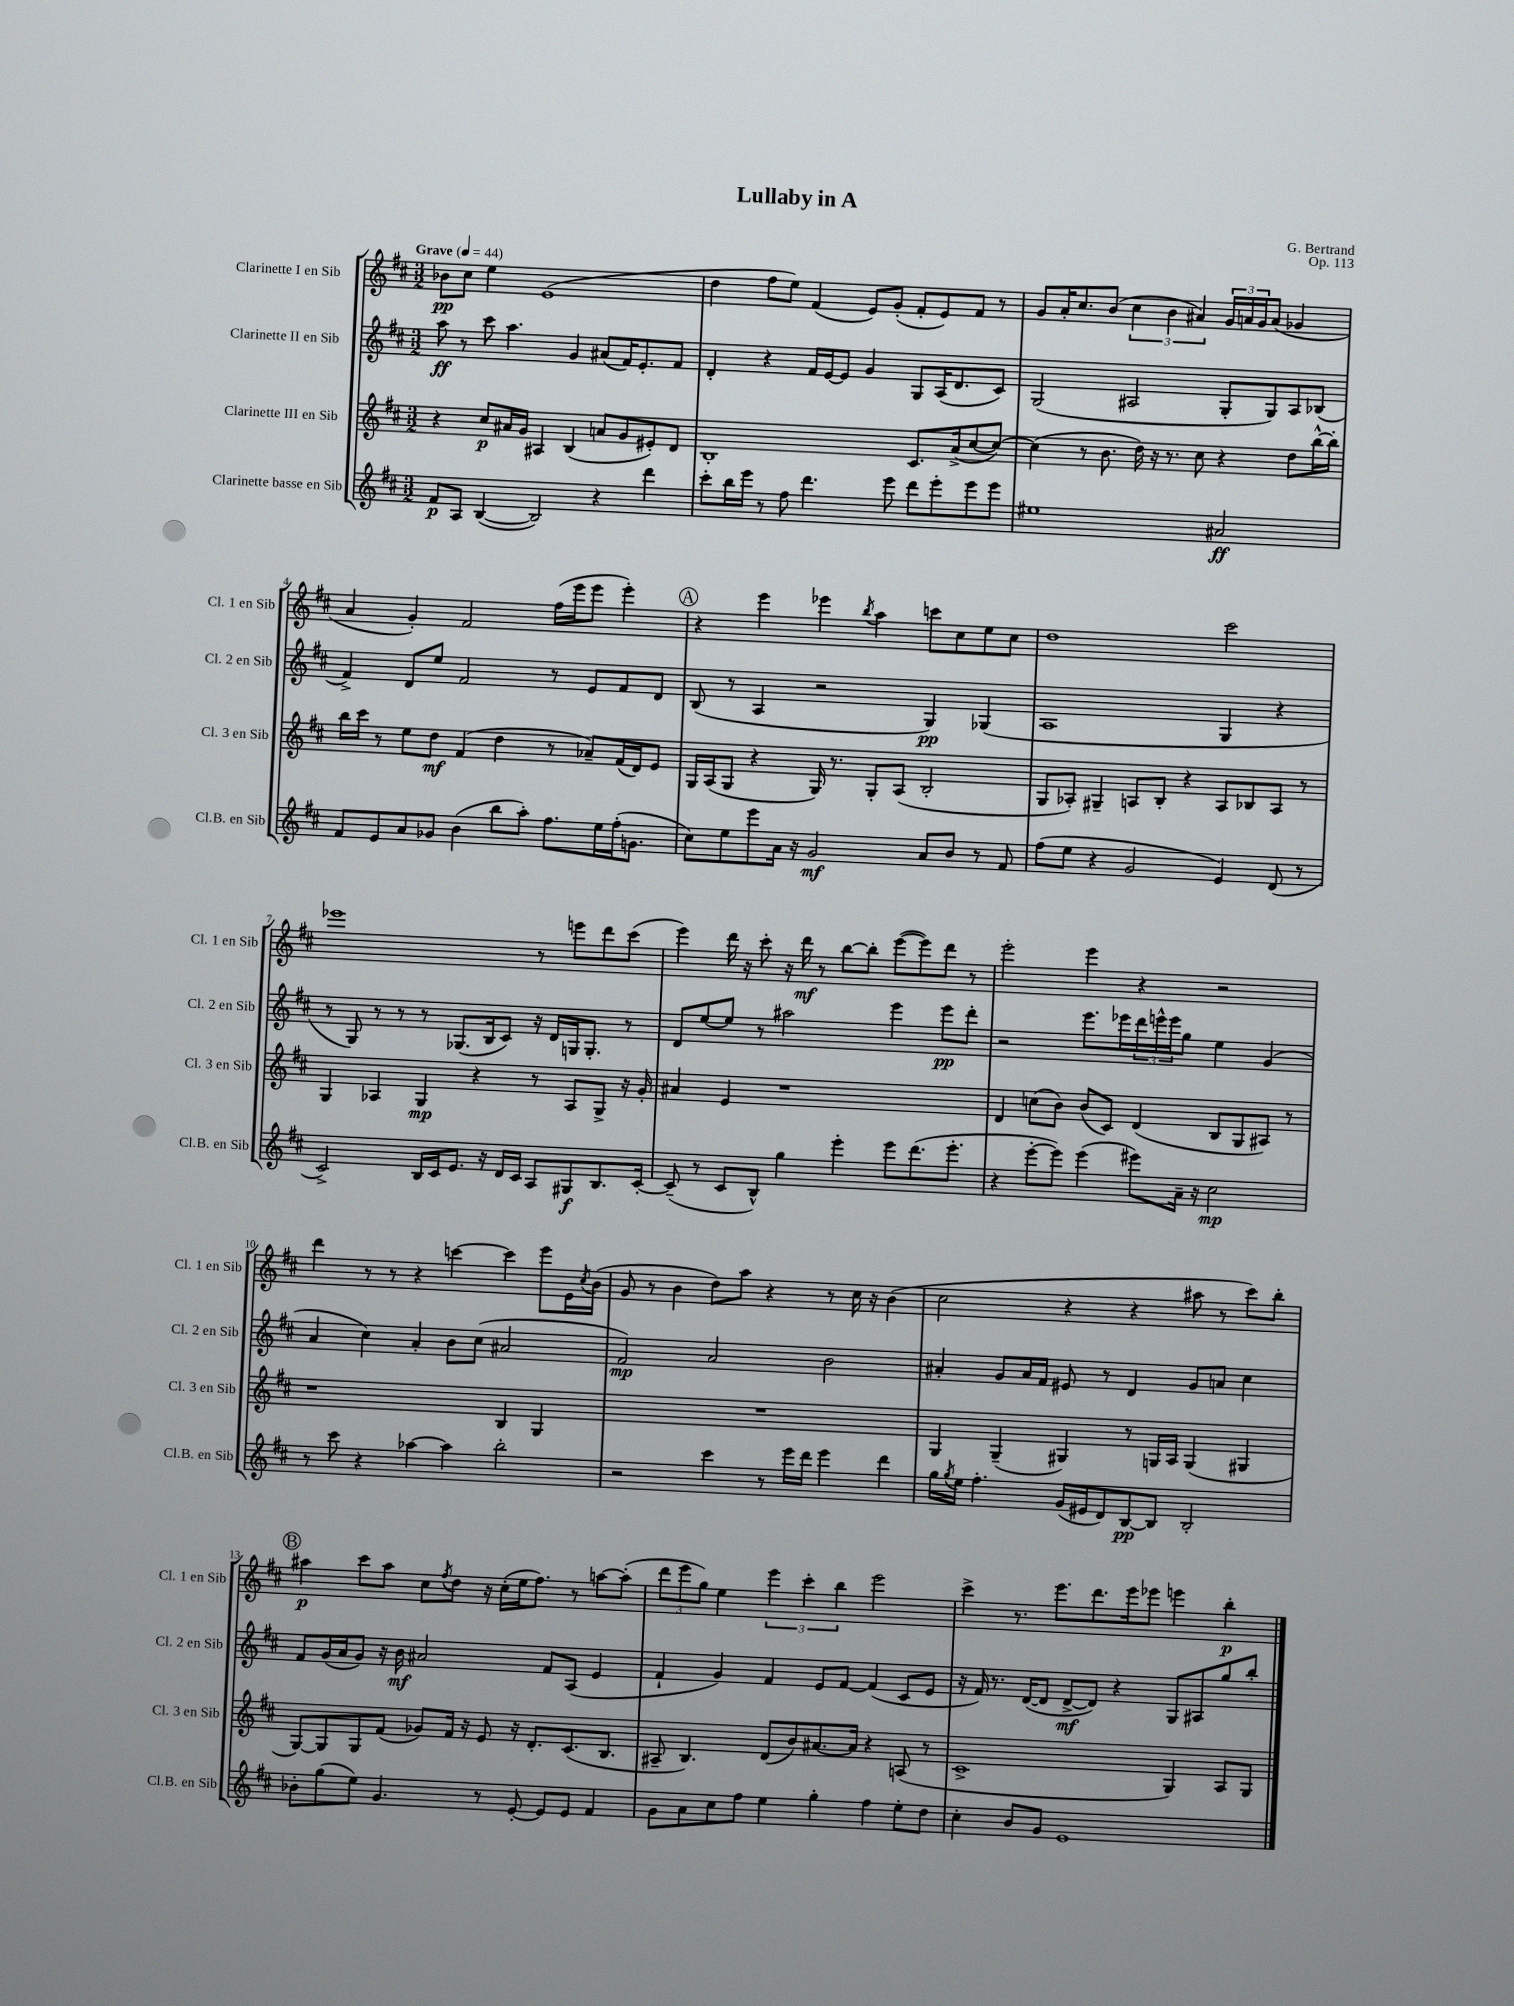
\header { title = "Lullaby in A" composer = "G. Bertrand" opus = "Op. 113" }
<<
\new StaffGroup <<
\new Staff = "s0" \with { instrumentName = "Clarinette I en Sib" shortInstrumentName = "Cl. 1 en Sib" } {
    \clef treble \key d \major \numericTimeSignature \time 3/2 \tempo "Grave" 4 = 44
    bes'8\pp cis''8 e''4 e'1( |
    d''4 fis''8 e''8) fis'4( e'8) g'8-.( fis'8-. e'8) fis'8 r8 |
    g'8 a'16-. cis''8. b'8( \tuplet 3/2 { cis''4 b'4 ais'4) } \tuplet 3/2 { g'16 a'16 g'16 } a'8( ges'4 |
    a'4 g'4-.) fis'2 fis''16( e'''16 e'''8 e'''4-.) |
    \mark \markup { \circle "A" } r4 e'''4 ees'''4 \acciaccatura { b''8 } a''4 c'''8 cis''8 e''8 cis''8 |
    d''1 cis'''2 |
    ees'''1 r8 e'''8 d'''8 cis'''8( |
    e'''4) d'''16 r16 cis'''8-. r16 d'''16\mf r8 b''8~ b''8-. e'''8~( e'''8) d'''8 r8 |
    e'''2-. e'''4 r4 r2 |
    d'''4 r8 r8 r4 c'''4~ c'''4 e'''8 e'16 \acciaccatura { cis''8 } b'16( |
    g'8 r8 b'4 d''8) a''8 r4 r8 cis''16 r16 b'4( |
    cis''2 r4 r4 ais''8 r8 cis'''8) b''8-. |
    \mark \markup { \circle "B" } ais''4\p cis'''8 ais''8 cis''8 \acciaccatura { fis''8 } d''8 r16 cis''16-.( e''16 fis''8.) r8 a''8~ a''8-.( |
    \tuplet 3/2 { d'''8 e'''8 g''8) } e''4 \tuplet 3/2 { e'''4 cis'''4-. b''4 } e'''2 |
    cis'''4-> r8. e'''8. d'''8. e'''16 ees'''8 e'''4 b''4-.\p \bar "|." |
}
\new Staff = "s1" \with { instrumentName = "Clarinette II en Sib" shortInstrumentName = "Cl. 2 en Sib" } {
    \clef treble \key d \major \numericTimeSignature \time 3/2
    a''8\ff r8 cis'''8 a''4. g'4 ais'8( fis'16) e'8.-. fis'8 |
    d'4-. r4 fis'16 e'16~ e'8 g'4 g8 a16( d'8. cis'8) |
    g2( ais2 g8-. g8) ais8 bes8( |
    fis'4->) d'8 e''8 fis'2 r8 e'8 fis'8 d'8 |
    \mark \markup { \circle "A" } b8( r8 a4 r2 g4\pp) ges4( |
    a1 g4 r4 |
    r8 g8) r8 r8 r8 ges8.( b16 cis'8) r16 d'16 g16 g8.-. r8 |
    d'8 e''8~ e''8 r8 ais''2 e'''4 e'''8\pp d'''8-. |
    r2 e'''8. ees'''16 \tuplet 3/2 { d'''16 e'''16-^ e'''16 } g''8 e''4 g'4( |
    a'4 cis''4) a'4-. b'8 cis''8( ais'2 |
    fis'2\mp) a'2 b'2 |
    ais'4-. g'8 ais'16 fis'16 eis'8 r8 d'4 g'8 a'8 cis''4 |
    \mark \markup { \circle "B" } fis'8 g'16( a'16 g'8) r16 b'16\mf ais'2 fis'8 a8( e'4 |
    fis'4-! g'4) fis'4 e'8 fis'8~ fis'4( cis'8 e'8 |
    r16 fis'16) r8. d'16~( d'8 d'8~->\mf d'8) r4 g8 ais8 g''8 b''8-. \bar "|." |
}
\new Staff = "s2" \with { instrumentName = "Clarinette III en Sib" shortInstrumentName = "Cl. 3 en Sib" } {
    \clef treble \key d \major \numericTimeSignature \time 3/2
    r4 cis''8\p ais'16 g'16 ais4 b4( a'8 g'8 eis'8-.) d'8 |
    b1-. cis'8. a'16->( cis''8~ cis''8~) |
    cis''4( r8 b'8. d''16) r16 r8. cis''8 r4 d''8 b''16~-^ b''16-. |
    b''16 cis'''16 r8 e''8 d''8\mf fis'4( d''4 r8 aes'8--) fis'16( d'16) e'8 |
    \mark \markup { \circle "A" } g16 a16( g8 r4 g16) r8. g8-. a8( b2-. |
    g8 aes8-.) gis4-- a8 b8-. r4 a8 bes8 a8 r8 |
    g4 aes4 g4\mp r4 r8 aes8 g8-> r16 g'16-. |
    ais'4 e'4 r1 |
    d'4 c''8( b'8) b'8( cis'8) d'4( b8 g8 ais8) r8 |
    r1 b4 g4 |
    R1. |
    g4 g4--( gis4) r8 g16 a16 g4( gis4 |
    \mark \markup { \circle "B" } g8~) g8 g8 fis'8( ges'8) fis'16 r16 e'8 r16 d'8.-. cis'8.( b8. |
    ais8-- b4.) d'8( b'8) ais'8.~ ais'16 r4 a8( r8 |
    cis'1-> g4) a8 g8 \bar "|." |
}
\new Staff = "s3" \with { instrumentName = "Clarinette basse en Sib" shortInstrumentName = "Cl.B. en Sib" } {
    \clef treble \key d \major \numericTimeSignature \time 3/2
    fis'8\p a8 b4~( b2) r4 d'''4 |
    cis'''8-. b''16 e'''16 r8 fis''8 d'''4. e'''8 d'''8 e'''8-. e'''8 e'''8 |
    eis''1 ais'2\ff |
    fis'8 e'8 a'8 ges'8 b'4( b''8 a''8-.) fis''8. e''16 fis''16-.( g'8. |
    \mark \markup { \circle "A" } cis''8) e''8 e'''8 a'16 r16 g'2\mf a'8 b'8 r8 fis'8 |
    fis''8( e''8 r4 g'2 e'4) d'8( r8 |
    cis'2->) b16 cis'16 e'8. r16 d'16 cis'16 a8 gis8\f b8. cis'16~-. |
    cis'8--( r8 cis'8 b8-^) g''4 e'''4-. e'''8 d'''8.( e'''8.-. |
    r4 e'''8~-. e'''8) e'''4( eis'''8) a'16-- r16 cis''2\mp |
    r8 cis'''8 r4 aes''4~ aes''4 b''2-. |
    r2 cis'''4 r8 e'''16 d'''16 e'''4 d'''4 |
    g''16 \acciaccatura { g''8 } e''16 fis''4.-. g'16( eis'16 d'8) b8~\pp b8 b2-. |
    \mark \markup { \circle "B" } bes'8-. g''8( e''8) g'4. r8 e'8~-. e'8 e'8 fis'4 |
    g'8 a'8 cis''8 fis''8 e''4 g''4-. fis''4 e''8-. d''8 |
    cis''4-. b'8 g'8 e'1 \bar "|." |
}
>>
>>
